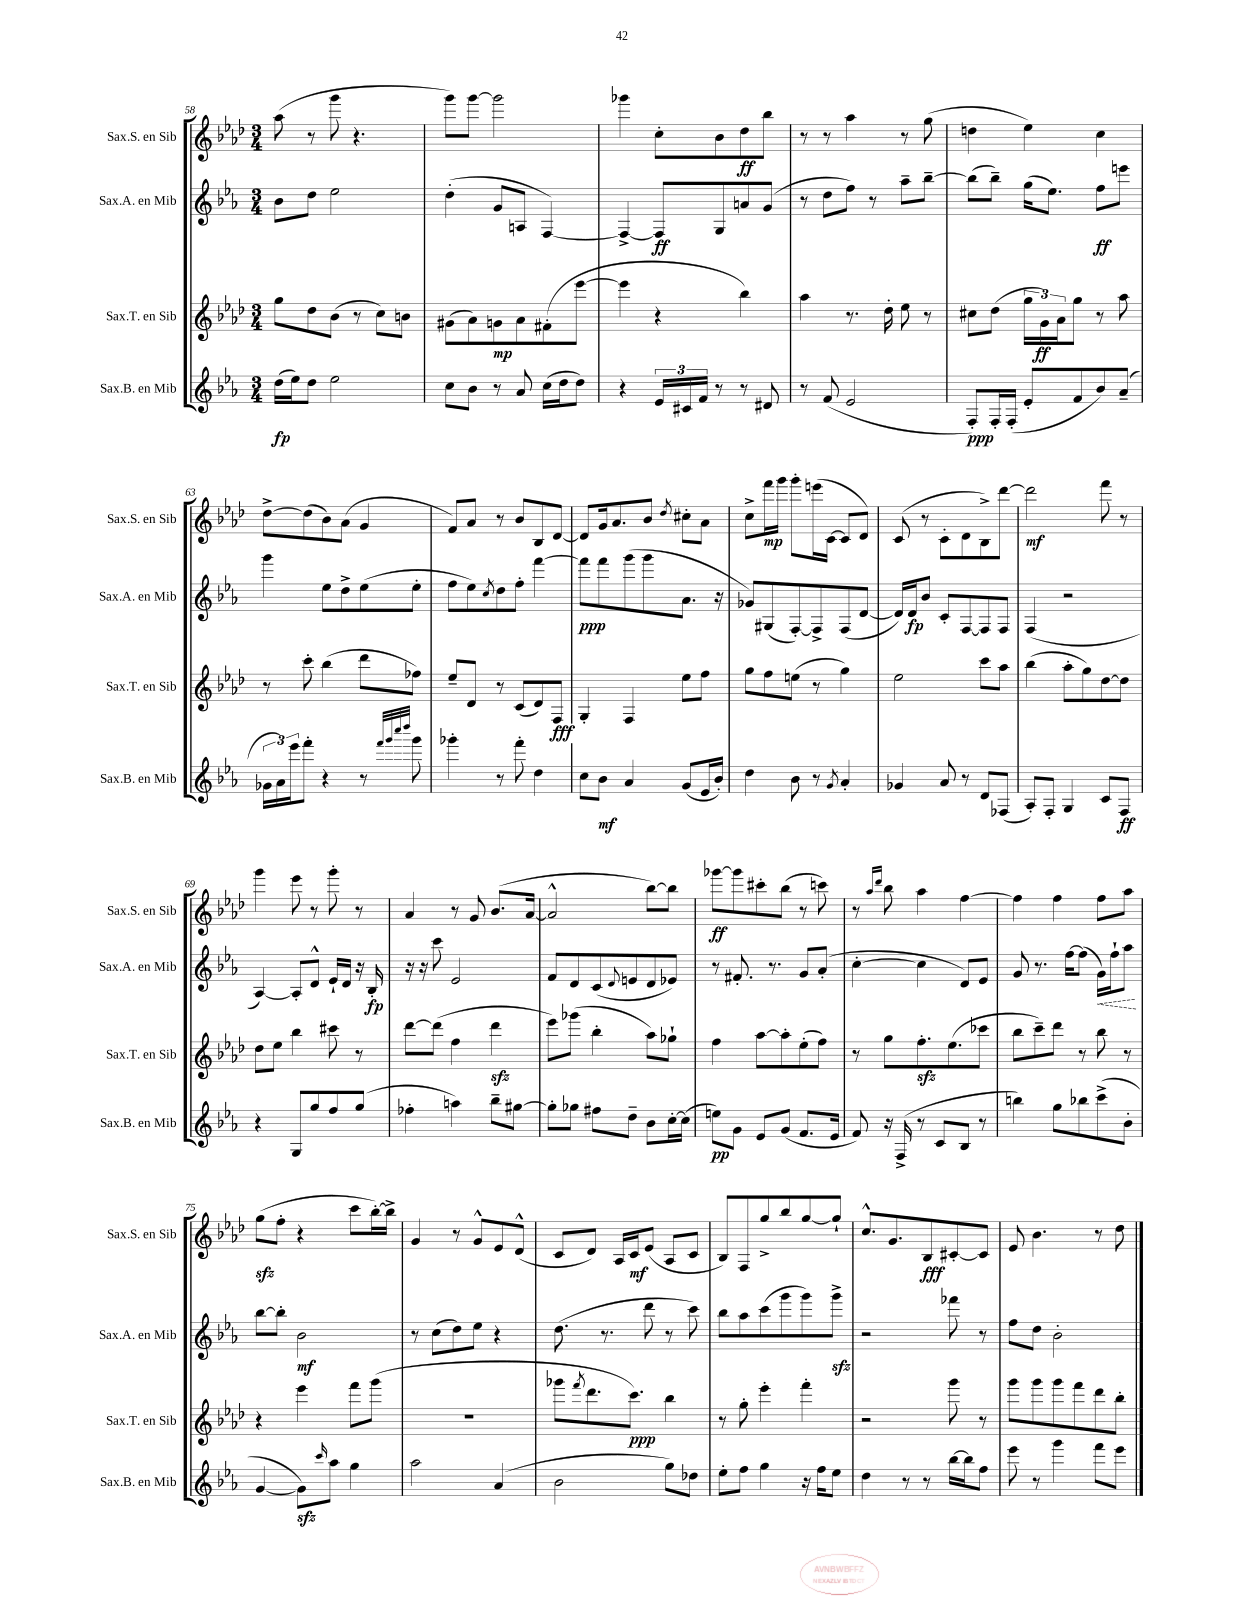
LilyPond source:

<<
\new StaffGroup <<
\new Staff = "s0" \with { instrumentName = "Sax.S. en Sib" shortInstrumentName = "Sax.S. en Sib" } {
    \clef treble \key aes \major \numericTimeSignature \time 3/4
    aes''8( r8 g'''8 r4. |
    g'''8) g'''8~ g'''2 |
    ges'''4 c''8-. bes'8 des''8\ff bes''8 |
    r8 r8 aes''4 r8 g''8( |
    d''4 ees''4) c''4 |
    des''8~-> des''8( bes'8) aes'8( g'4 |
    f'8) aes'8 r8 bes'8 bes8 des'8~ |
    des'8 g'16 aes'8. bes'8 \acciaccatura { des''8 } cis''8-. aes'8 |
    c''8-> f'''16\mp g'''16 g'''8-. e'''16( c'16~ c'8 des'8) |
    c'8( r8 c'8-. des'8 bes8->) des'''8~ |
    des'''2\mf f'''8 r8 |
    g'''4 ees'''8 r8 g'''8-. r8 |
    aes'4 r8 g'8 bes'8.( aes'16~ |
    aes'2-^ bes''8~) bes''8 |
    ges'''8~\ff ges'''8 cis'''8-. bes''8( r8 c'''8) |
    r8 \grace { aes''16 des'''16 } bes''8 aes''4 f''4~ |
    f''4 f''4 f''8 aes''8 |
    g''8\sfz( f''8-. r4 c'''8 bes''16~-.) bes''16-> |
    g'4 r8 g'8-^ ees'8 des'8-^( |
    c'8 des'8) aes16 c'16\mf ees'8( aes8 c'8 |
    bes8) f8 g''8-> bes''8 g''8~ g''8-! |
    c''8.-^ g'8. bes8\fff cis'8~-. cis'8 |
    ees'8 bes'4. r8 des''8 \bar "|." |
}
\new Staff = "s1" \with { instrumentName = "Sax.A. en Mib" shortInstrumentName = "Sax.A. en Mib" } {
    \clef treble \key ees \major \numericTimeSignature \time 3/4
    bes'8 d''8 ees''2 |
    d''4-.( g'8 a8 f4~) |
    f4~-> f8\ff g8 a'8 g'8( |
    r8 d''8 f''8) r8 aes''8-- bes''8~-- |
    bes''8( bes''8--) g''16( ees''8.) f''8\ff e'''8 |
    g'''4 ees''8 d''8-> ees''8( ees''8-. |
    f''8 ees''8) \acciaccatura { c''8 } d''8 f''8-. f'''4~ |
    f'''8\ppp f'''8 g'''8( g'''8 aes'8. r16 |
    ges'8) gis8( f8~-.) f8-> f8( d'8~ |
    d'16) d'16\fp bes'8 c'8-. f8~ f8 f8 |
    f4( r2 |
    aes4~) aes8-. d'8-^ ees'16-! d'16 r16 bes16-.\fp |
    r16 r16 c'''8 ees'2 |
    f'8 d'8 c'8( \appoggiatura { d'8 } e'8 d'8 ees'8) |
    r8 fis'8.-. r8. g'8 aes'8-.( |
    c''4~-. c''4 d'8) ees'8 |
    g'8 r8. f''16~ f''8( \once \override Hairpin.style = #'dashed-line g'16\<) f''16-! aes''8\! |
    bes''8~ bes''8-. bes'2\mf |
    r8 c''8( d''8) ees''8 r4 |
    d''8.( r8. d'''8 r8 c'''8) |
    bes''8 aes''8 c'''8( g'''8 g'''8) g'''8->\sfz |
    r2 fes'''8 r8 |
    f''8 d''8 bes'2-. \bar "|." |
}
\new Staff = "s2" \with { instrumentName = "Sax.T. en Sib" shortInstrumentName = "Sax.T. en Sib" } {
    \clef treble \key aes \major \numericTimeSignature \time 3/4
    g''8 des''8 bes'8( r8 c''8) b'8 |
    gis'8( aes'8) g'8\mp aes'8 fis'8-.( ees'''8~ |
    ees'''4 r4 bes''4) |
    aes''4 r8. des''16-. ees''8 r8 |
    cis''8 des''8( \tuplet 3/2 { g''16 g'16\ff) aes'16 } g''8 r8 aes''8 |
    r8 c'''8-. bes''4( des'''8 fes''8) |
    ees''8-- des'8 r8 c'8( des'8) f8\fff |
    g4-. f4 ees''8 f''8 |
    g''8 f''8 e''8( r8 g''4) |
    ees''2 c'''8 aes''8 |
    bes''4( aes''8-. g''8) des''8~ des''8 |
    des''8 ees''8 bes''4 cis'''8 r8 |
    des'''8~ des'''8( f''4 des'''4\sfz |
    ees'''8) ges'''8( bes''4-. aes''8) ges''8-! |
    f''4 aes''8~ aes''8-. ees''8-.( f''8) |
    r8 g''8 f''8.-.\sfz ees''8.( ces'''8 |
    bes''8 c'''8--) des'''8 r8 bes''8 r8 |
    r4 ees'''4 f'''8 g'''8( |
    R2. |
    ges'''8 \acciaccatura { f'''8 } des'''8. c'''8.\ppp) bes''4 |
    r8 g''8-. ees'''4-. f'''4-. |
    r2 g'''8 r8 |
    g'''8 g'''8 g'''8 f'''8 des'''8 bes''8-. \bar "|." |
}
\new Staff = "s3" \with { instrumentName = "Sax.B. en Mib" shortInstrumentName = "Sax.B. en Mib" } {
    \clef treble \key ees \major \numericTimeSignature \time 3/4
    d''16\fp( ees''16) d''8 ees''2 |
    c''8 bes'8 r8 aes'8 c''16( d''16 d''8) |
    r4 \tuplet 3/2 { ees'16 cis'16 f'16 } r8 r8 dis'8 |
    r8 f'8( ees'2 |
    f8-.\ppp) f16-. f16-.( ees'8-. f'8 bes'8) aes'8--( |
    \tuplet 3/2 { ges'16 aes'16) ees'''16 } f'''8-. r4 r8 \grace { f'''32 g'''32 c''''32 d''''32 } g'''8 |
    ges'''4-. r8 f'''8-. d''4 |
    c''8 bes'8\mf aes'4 g'8( ees'16 bes'16-.) |
    d''4 bes'8 r8 \acciaccatura { g'8 } aes'4-. |
    ges'4 aes'8 r8 d'8 fes8( |
    aes8-.) f8-. g4 c'8 f8\ff |
    r4 g8 g''8 f''8 g''8( |
    fes''4-. a''4) bes''8-- gis''8~ |
    gis''8-. ges''8 fis''8 d''8-- bes'8 c''16~-. c''16( |
    e''8\pp) g'8 ees'8 g'8( f'8. ees'16 |
    f'8) r16 f16->( r8 c'8 bes8 r8 |
    b''4) g''8 bes''8 c'''8->( bes'8-. |
    g'4~ g'8\sfz) \grace { c'''16 } aes''8 g''4 |
    aes''2 aes'4( |
    bes'2 g''8) des''8 |
    ees''8-. f''8 g''4 r16 f''16 ees''8 |
    d''4 r8 r8 bes''16~ bes''16 f''8 |
    ees'''8 r8 g'''4 f'''8 ees'''8 \bar "|." |
}
>>
>>
\layout { \context { \Score currentBarNumber = #58 } }
